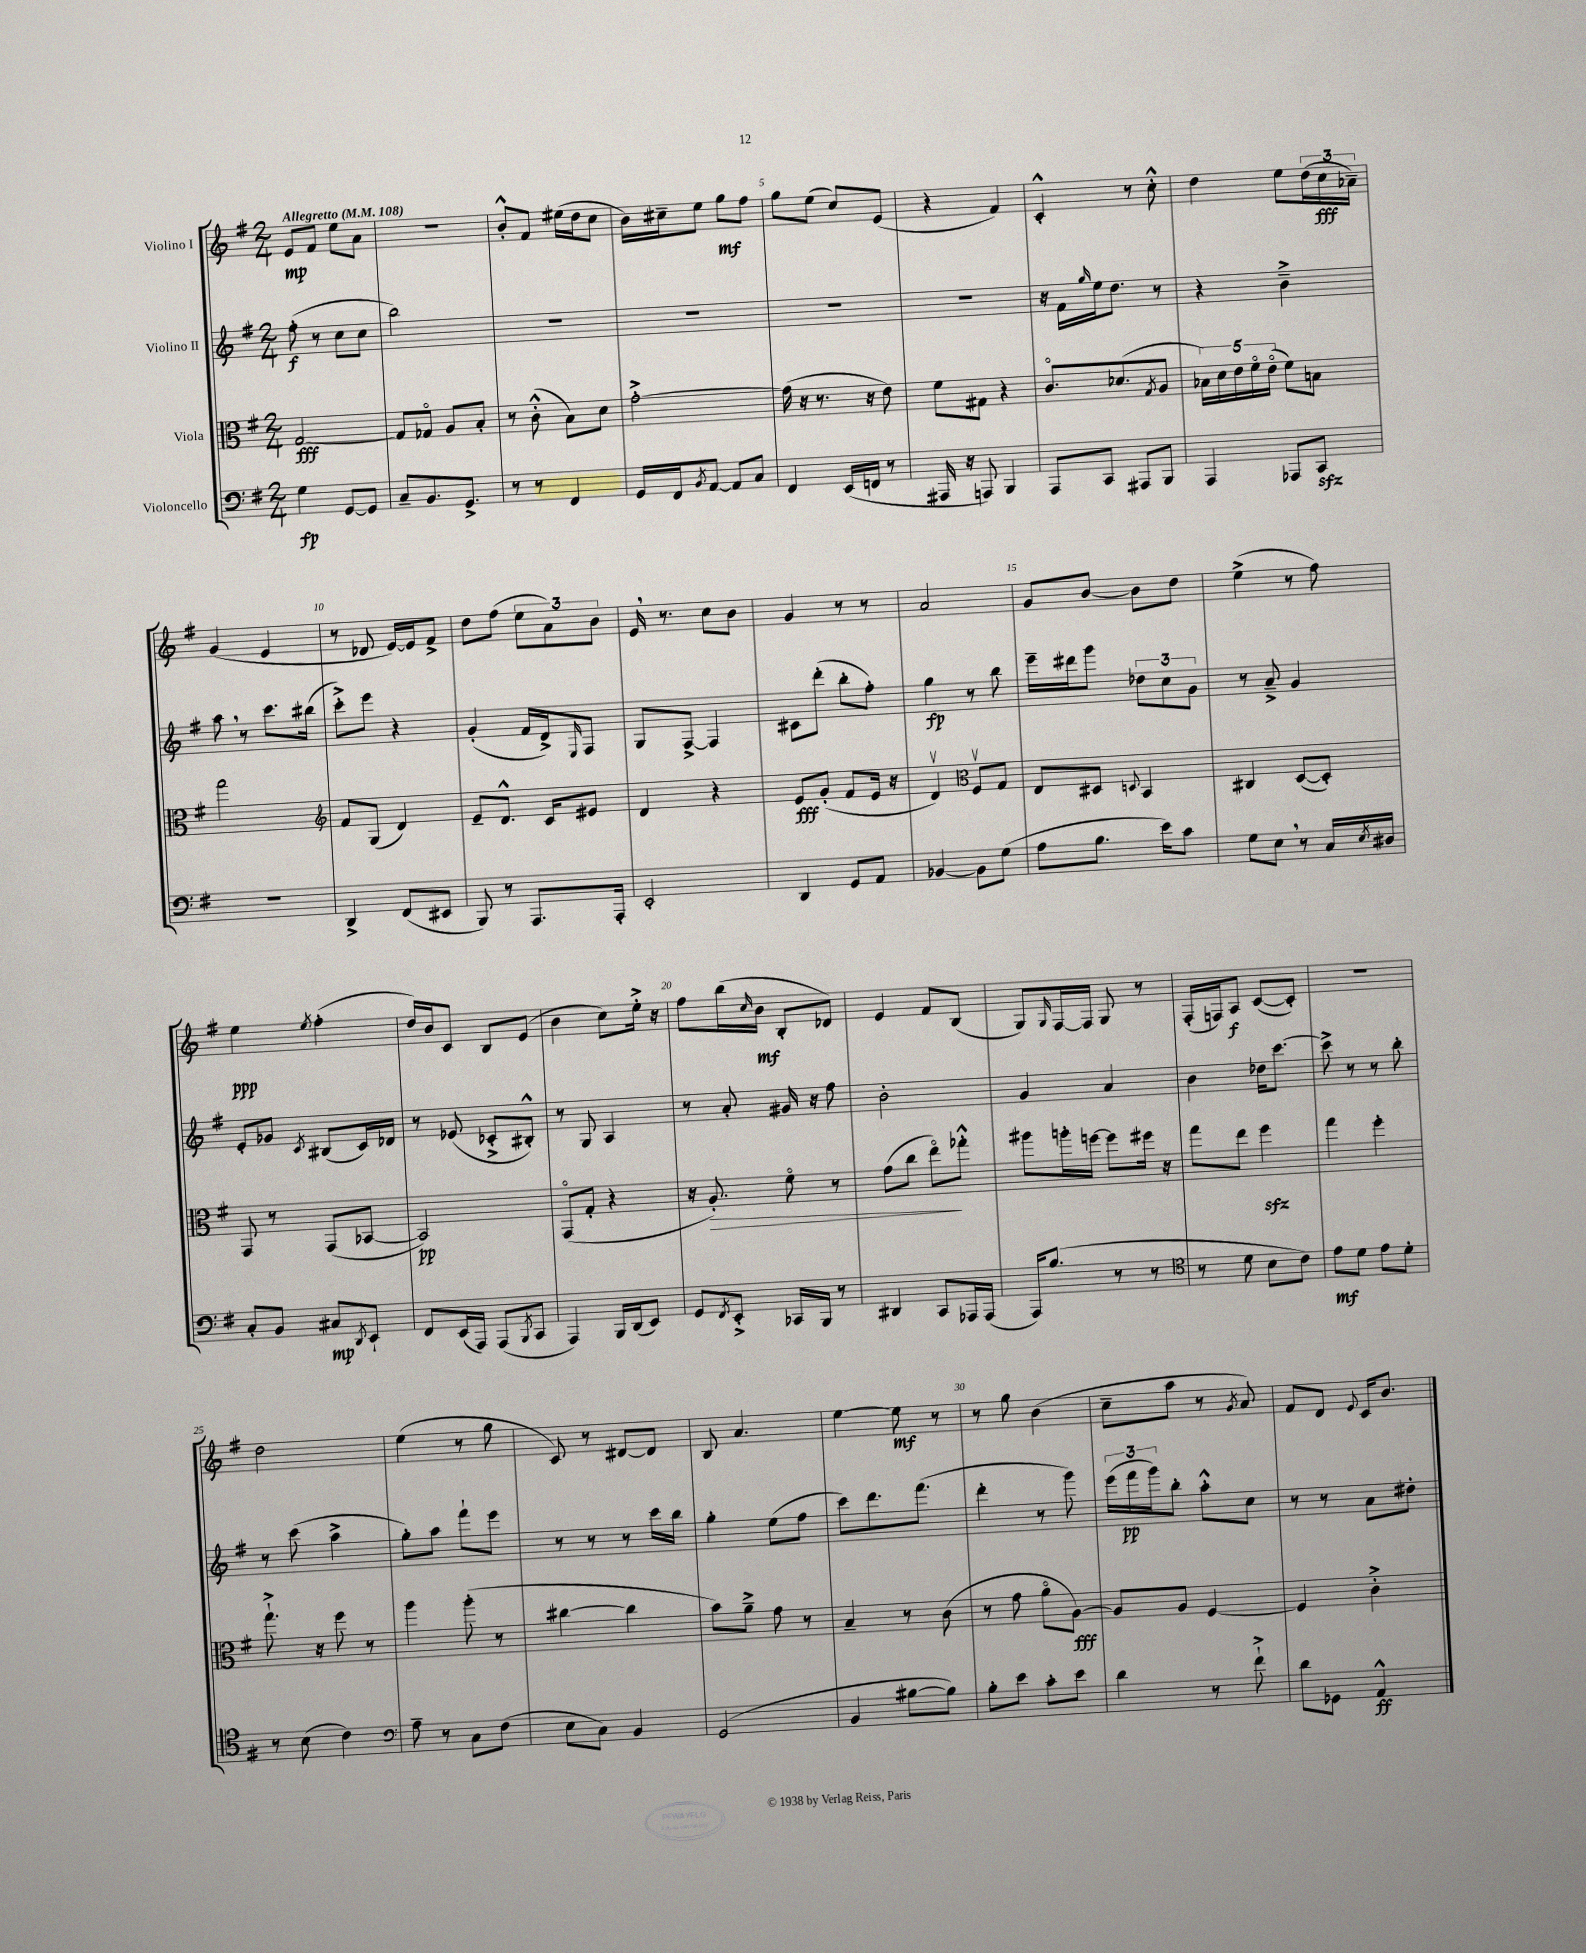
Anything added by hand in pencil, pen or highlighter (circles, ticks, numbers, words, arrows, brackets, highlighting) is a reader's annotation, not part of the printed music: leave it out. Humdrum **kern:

**kern	**dynam	**kern	**dynam	**kern	**dynam	**kern	**dynam
*part4	*part4	*part3	*part3	*part2	*part2	*part1	*part1
*staff4	*staff4	*staff3	*staff3	*staff2	*staff2	*staff1	*staff1
*I"Violoncello	*	*I"Viola	*	*I"Violino II	*	*I"Violino I	*
*clefF4	*	*clefC3	*	*clefG2	*	*clefG2	*
*k[f#]	*	*k[f#]	*	*k[f#]	*	*k[f#]	*
*M2/4	*	*M2/4	*	*M2/4	*	*M2/4	*
*MM108	*	*MM108	*	*MM108	*	*MM108	*
=1	=1	=1	=1	=1	=1	=1	=1
!	!	!	!	!	!	!LO:TX:a:B:t=Allegretto	!
4G\	fp	[2G/	fff	(8ff#'\	f	8e/L	mp
.	.	.	.	8r	.	8f#/J	.
[8GG/L	.	.	.	8cc\L	.	8ee\L	.
8GG/J]	.	.	.	8cc\J	.	8a\J	.
=2	=2	=2	=2	=2	=2	=2	=2
8C~/L	.	8G/L]	.	2bb\)	.	2r	.
8.BB/	.	8G-X/J	.	.	.	.	.
.	.	8A/L	.	.	.	.	.
8.GG^/J	.	.	.	.	.	.	.
.	.	8B'/J	.	.	.	.	.
=3	=3	=3	=3	=3	=3	=3	=3
8r	.	8r	.	2r	.	8b'^^/L	.
8r	.	(8c'^^\	.	.	.	8f#/J	.
4FF#/	.	8B\L)	.	.	.	(16ee#X\LL	.
.	.	.	.	.	.	16dd\J	.
.	.	8d\J	.	.	.	8cc\J	.
=4	=4	=4	=4	=4	=4	=4	=4
16GG/LL	.	[2g'^\	.	2r	.	16b\LL)	.
16FF#/J	.	.	.	.	.	16cc#X~\J	.
8qBB/	.	.	.	.	.	.	.
[8AA/J	.	.	.	.	.	8ee\J	.
8AA/L]	.	.	.	.	.	8gg\L	mf
8C/J	.	.	.	.	.	8ff#\J	.
=5	=5	=5	=5	=5	=5	=5	=5
4FF#/	.	(16g\]	.	2r	.	8gg\L	.
.	.	16r	.	.	.	.	.
.	.	8.r	.	.	.	(8ee\J	.
(16EE/LL	.	.	.	.	.	8cc/L)	.
16FFn/JJ	.	16r	.	.	.	.	.
8r	.	8e\)	.	.	.	(8e/J	.
=6	=6	=6	=6	=6	=6	=6	=6
16AAA#X/	.	8f#\L	.	2r	.	4r	.
16r	.	.	.	.	.	.	.
8AAAn/)	.	8G#X\J	.	.	.	.	.
4BBB/	.	4r	.	.	.	4f#/)	.
=7	=7	=7	=7	=7	=7	=7	=7
8AAA/L	.	8.c/L	.	16r	.	4c'^^/	.
.	.	.	.	16f#\LL	.	.	.
.	.	.	.	16qqgg/	.	.	.
8CC/J	.	.	.	16ee\J	.	.	.
.	.	(8.d-X/	.	8.dd\J	.	.	.
8AAA#X/L	.	.	.	.	.	8r	.
.	.	8qG/	.	.	.	.	.
8BBB/J	.	8A/J	.	8r	.	8cc'^^\	.
=8	=8	=8	=8	=8	=8	=8	=8
4AAA/	.	20B-X\LL)	.	4r	.	4dd\	.
.	.	20d\	.	.	.	.	.
.	.	20e\	.	.	.	.	.
.	.	20f#\	.	.	.	.	.
.	.	(20e\JJ	.	.	.	.	.
8AAA-X/L	.	8f#\L)	.	4b~^\	.	8ee\L	.
8CCzz/J	.	8Bn\J	.	.	.	(24dd\L	.
.	.	.	.	.	.	24cc\	fff
.	.	.	.	.	.	24a-X~\JJ)	.
!!LO:LB:g=z
=9	=9	=9	=9	=9	=9	=9	=9
2r	.	2gg\	.	8aa,\	.	(4g/	.
.	.	.	.	8r	.	.	.
.	.	.	.	8.ccc\L	.	4e/	.
.	.	.	.	(16bb#X\Jk	.	.	.
=10	=10	=10	=10	=10	=10	=10	=10
*	*	*clefG2	*	*	*	*	*
4DD^/	.	8f#/L	.	8ccc'^\L)	.	8r	.
.	.	(8G/J	.	8eee\J	.	8d-X/	.
(8FF#/L	.	4d/)	.	4r	.	[16e/LL)	.
.	.	.	.	.	.	16e/J]	.
8EE#X/J	.	.	.	.	.	8f#^/J	.
=11	=11	=11	=11	=11	=11	=11	=11
8BBB/)	.	8e~/L	.	(4g'/	.	8dd\L	.
8r	.	8.d^^/J	.	.	.	(8ff#\J	.
8.AAA/L	.	.	.	16f#/LL	.	12ee\L	.
.	.	16c/KL	.	16d^/J)	.	.	.
.	.	.	.	.	.	12a\)	.
.	.	.	.	16qqE/	.	.	.
.	.	8e#X/J	.	8F#/J	.	.	.
.	.	.	.	.	.	12b\J	.
16AAA'/Jk	.	.	.	.	.	.	.
=12	=12	=12	=12	=12	=12	=12	=12
2EE'/	.	4d/	.	8G/L	.	16e,/	.
.	.	.	.	.	.	8.r	.
.	.	.	.	[8F#^/J	.	.	.
.	.	4r	.	4F#/]	.	8cc\L	.
.	.	.	.	.	.	8b\J	.
=13	=13	=13	=13	=13	=13	=13	=13
4DD/	.	8e/L	fff	8c#X\L	.	4g/	.
.	.	(8g'/J	.	(8ddd'\J	.	.	.
8GG/L	.	8f#/L	.	8bb'\L	.	8r	.
8AA/J	.	16e/Jk	.	8ff#'\J)	.	8r	.
.	.	16r	.	.	.	.	.
=14	=14	=14	=14	=14	=14	=14	=14
[4BB-X/	.	4dv/)	.	4gg\	fp	2a/	.
*	*	*clefC3	*	*	*	*	*
8BB-\L]	.	8F#v/L	.	8r	.	.	.
(8G\J	.	8G/J	.	8bb\	.	.	.
=15	=15	=15	=15	=15	=15	=15	=15
8A\L	.	8E/L	.	16eee~\LL	.	8g/L	.
.	.	.	.	16ddd#X\J	.	.	.
8.B\J	.	8D#X/J	.	8ggg\J	.	[8b/J	.
.	.	8qqDn/	.	.	.	.	.
.	.	4BB/	.	12dd-X\L	.	8b\L]	.
16e\KL)	.	.	.	.	.	.	.
.	.	.	.	12cc\	.	.	.
8c\J	.	.	.	.	.	8dd\J	.
.	.	.	.	12g\J	.	.	.
=16	=16	=16	=16	=16	=16	=16	=16
8G\L	.	4C#X/	.	8r	.	(4ee^\	.
8E,\J	.	.	.	8a~^/	.	.	.
8r	.	([8D/L	.	4g/	.	8r	.
16C/LL	.	8D'/J])	.	.	.	8ff#\)	.
8qE/	.	.	.	.	.	.	.
16D#X/JJ	.	.	.	.	.	.	.
!!LO:LB:g=z
=17	=17	=17	=17	=17	=17	=17	=17
8C'/L	.	8GG/	.	8e'/L	.	4ee\	ppp
8BB/J	.	8r	.	8g-X/J	.	.	.
.	.	.	.	8qc/	.	8qee/	.
8C#X/L	mp	(8GG/L	.	(8B#X/L	.	(4ff#'\	.
8qDD/	.	.	.	.	.	.	.
8EE`/J	.	[8BB-X/J	.	16c/L)	.	.	.
.	.	.	.	16d-X/JJ	.	.	.
=18	=18	=18	=18	=18	=18	=18	=18
8FF#/L	.	2BB-/])	pp	8r	.	16dd/LL)	.
.	.	.	.	.	.	16b/J	.
(16EE/L	.	.	.	(8e-X/	.	8c/J	.
16AAA/JJ)	.	.	.	.	.	.	.
(8AAA/L	.	.	.	8c-X'^/L	.	8B/L	.
8qBBB/	.	.	.	.	.	.	.
8CC/J	.	.	.	8B#X'^^/J)	.	(8e/J	.
=19	=19	=19	=19	=19	=19	=19	=19
4AAA/)	.	(8GG/L	.	8r	.	4b\	.
.	.	8G'/J	.	8G/	.	.	.
16BBB/LL	.	4r	.	4A/	.	8cc\L)	.
(16DD/J	.	.	.	.	.	.	.
8EE/J)	.	.	.	.	.	16ee'^\Jk	.
.	.	.	.	.	.	16r	.
=20	=20	=20	=20	=20	=20	=20	=20
8GG/L	.	16r	.	8r	.	8ff#\L	.
!	!	!	!LO:HP:b	!	!	!	!
.	.	8.A'/)	>	.	.	.	.
8qFF#/	.	.	.	.	.	.	.
8EE'^/J	.	.	.	8a'/	.	(16bb\L	.
.	.	.	.	.	.	16qqcc/	.
.	.	.	.	.	.	16b\JJ	mf
16CC-X/LL	.	8f#\	.	16g#X/	.	8B'/L	.
16BBB/JJ	.	.	.	16r	.	.	.
8r	.	8r	.	8ff#\	.	8d-X/J)	.
=21	=21	=21	=21	=21	=21	=21	=21
4DD#X/	.	(8g\L	.	2b'\	.	4e/	.
.	.	8cc\J	.	.	.	.	.
8CC/L	.	8ee\L)	.	.	.	8f#/L	.
16AAA-X/L	.	8gg-X'^^\J	]	.	.	(8B/J	.
(16AAA-/JJ	.	.	.	.	.	.	.
=22	=22	=22	=22	=22	=22	=22	=22
16AAA/KL)	.	8aa#X\L	.	4g/	.	8G/L)	.
(8.B/J	.	.	.	.	.	.	.
.	.	.	.	.	.	16qqG/	.
.	.	16aan'\L	.	.	.	[16F#/L	.
.	.	[16ffn\JJ	.	.	.	16F#/JJ]	.
8r	.	8ff\L]	.	4a/	.	8G/	.
8r	.	16ff#X\Jk	.	.	.	8r	.
.	.	16r	.	.	.	.	.
=23	=23	=23	=23	=23	=23	=23	=23
*clefC4	*	*	*	*	*	*	*
8r	.	8gg\L	.	4b\	.	(16F#'/LL	.
.	.	.	.	.	.	16Fn/J)	.
8d\	.	8ee\J	.	.	.	8A/J	f
8B\L	.	4ff#zz\	.	16dd-X\KL	.	([8c/L	.
.	.	.	.	[8.ccc\J	.	.	.
8c\J)	.	.	.	.	.	8c'/J])	.
=24	=24	=24	=24	=24	=24	=24	=24
8e\L	mf	4gg\	.	8ccc^\]	.	2r	.
8d\J	.	.	.	8r	.	.	.
8e\L	.	4ff#'\	.	8r	.	.	.
8d'\J	.	.	.	8bb'\	.	.	.
!!LO:LB:g=z
=25	=25	=25	=25	=25	=25	=25	=25
8r	.	8.gg`^\	.	8r	.	2dd\	.
(8B\	.	.	.	(8ccc\	.	.	.
.	.	16r	.	.	.	.	.
4c\)	.	8ff#\	.	4aa^\	.	.	.
.	.	8r	.	.	.	.	.
=26	=26	=26	=26	=26	=26	=26	=26
*clefF4	*	*	*	*	*	*	*
8A~\	.	4aa\	.	8gg'\L)	.	(4ee\	.
8r	.	.	.	8aa\J	.	.	.
8C\L	.	(8aa'\	.	8fff#`\L	.	8r	.
(8F#\J	.	8r	.	8eee\J	.	8gg\	.
=27	=27	=27	=27	=27	=27	=27	=27
8E\L	.	[4cc#X\	.	8r	.	8c/)	.
8C\J)	.	.	.	8r	.	8r	.
4BB/	.	4cc#\]	.	8r	.	[8d#X/L	.
.	.	.	.	16ccc\LL	.	8d#/J]	.
.	.	.	.	16bb\JJ	.	.	.
=28	=28	=28	=28	=28	=28	=28	=28
(2GG/	.	8b\L)	.	4gg'\	.	8B/	.
.	.	8a~^\J	.	.	.	4.a/	.
.	.	8g\	.	(8ee\L	.	.	.
.	.	8r	.	8ff#\J	.	.	.
=29	=29	=29	=29	=29	=29	=29	=29
4BB/	.	4B~/	.	8ccc\L)	.	[4ee\	.
.	.	.	.	8.ddd\	.	.	.
[8B#X\L	.	8r	.	.	.	8ee\]	mf
.	.	.	.	(8.fff#\J	.	.	.
8B#\J])	.	(8c\	.	.	.	8r	.
=30	=30	=30	=30	=30	=30	=30	=30
8B'\L	.	8r	.	4ddd'\	.	8r	.
8e\J	.	8g\	.	.	.	8gg\	.
8c'\L	.	8a\L	.	8r	.	(4b\	.
8e\J	.	[8A\J)	fff	8ggg\)	.	.	.
=31	=31	=31	=31	=31	=31	=31	=31
4d\	.	8A/L]	.	(24eee\LL	.	8cc~\L	.
.	.	.	.	24fff#\	pp	.	.
.	.	.	.	24ggg\J)	.	.	.
.	.	8A/J	.	8bb'\J	.	8aa\J	.
8r	.	[4F#/	.	8aa'^^\L	.	8r	.
.	.	.	.	.	.	8qg/	.
8f#`^\	.	.	.	8cc\J	.	8a/)	.
=32	=32	=32	=32	=32	=32	=32	=32
8d\L	.	4F#/]	.	8r	.	8f#/L	.
8GG-X\J	.	.	.	8r	.	8d/J	.
.	.	.	.	.	.	8qqe/	.
4AA^^/	ff	4c'^\	.	8a\L	.	16c/KL	.
.	.	.	.	.	.	8.b/J	.
.	.	.	.	8dd#X'\J	.	.	.
==	==	==	==	==	==	==	==
*-	*-	*-	*-	*-	*-	*-	*-
